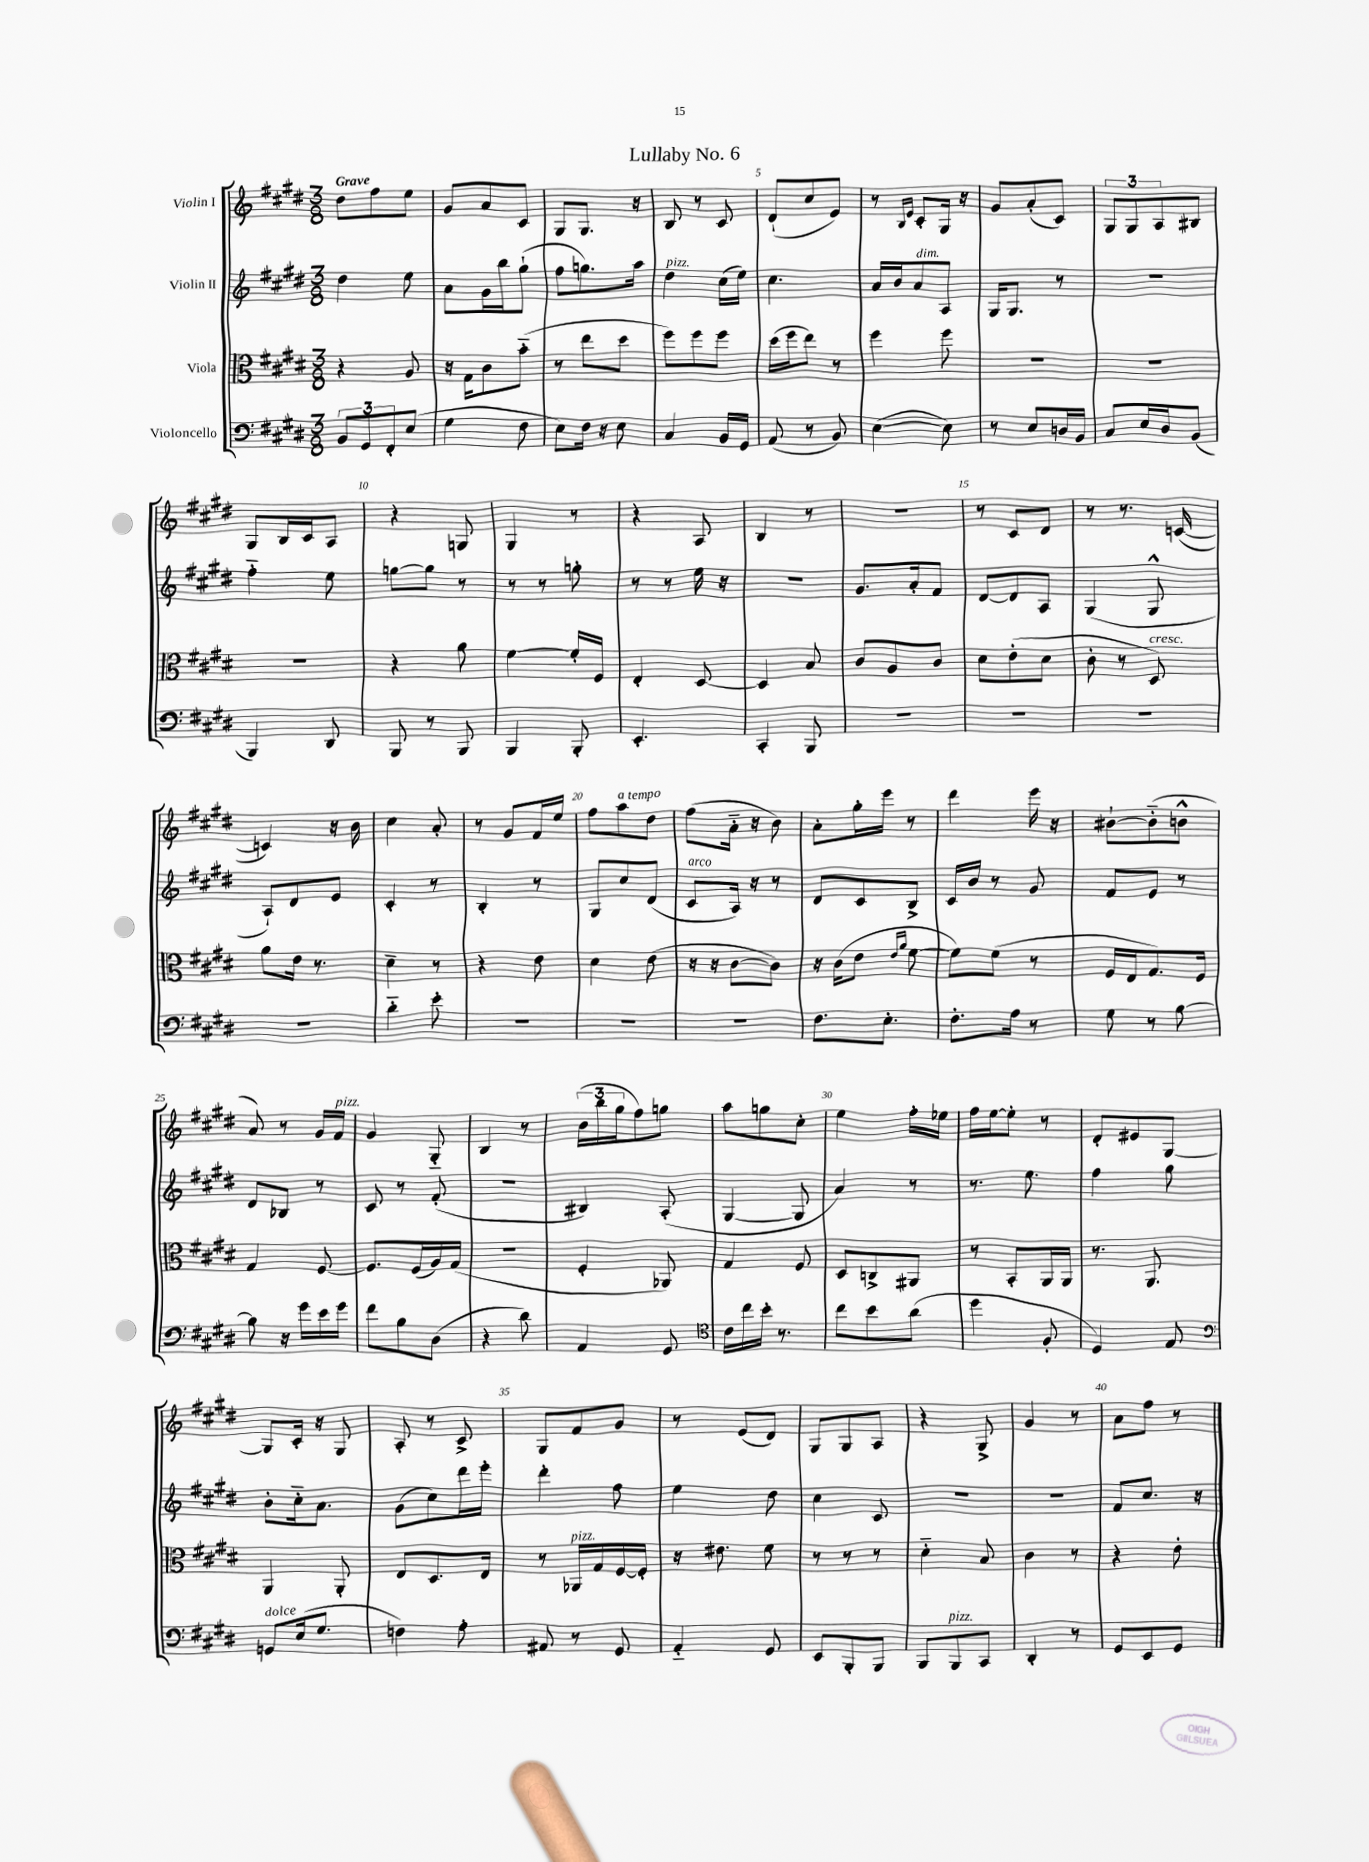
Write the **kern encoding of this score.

**kern	**kern	**kern	**kern
*staff4	*staff3	*staff2	*staff1
*clefF4	*clefC3	*clefG2	*clefG2
*k[f#c#g#d#]	*k[f#c#g#d#]	*k[f#c#g#d#]	*k[f#c#g#d#]
*M3/8	*M3/8	*M3/8	*M3/8
12BB/L	4r	4dd#\	8dd#\L
12GG#/	.	.	.
.	.	.	8ff#\
12FF#'/	.	.	.
(8E/J	8A/	8ee\	8ee\J
=	=	=	=
4G#\	16r	8a\L	8g#/L
.	16G#\LK	.	.
.	8c#\	16g#\L	8a/
.	.	16bb\J	.
8F#\	(8b'~\J	(8gg#`\J	8c#/J
=	=	=	=
8E\L)	8r	8ff#\L	8G#/L
16F#\Jk	8ee\L	8.gg\)	8.G#/J
16r	.	.	.
8E\	8dd#\J	.	.
.	.	16aa\Jk	16r
=	=	=	=
4C#/	8ff#\L)	4dd#\	8B/
.	8ff#\	.	8r
16BB/LL	8ff#\J	(16cc#\LL	8c#/
16GG#/JJ	.	16ee\JJ)	.
=	=	=	=
(8AA/	(16dd#\LL	4.cc#\	(8d#`/L
.	16ff#\J	.	.
8r	8ee\J)	.	8cc#/
8BB/)	8r	.	8e/J)
=	=	=	=
([4E\	4ff#\	16a/LL	8r
.	.	16b/J	.
.	.	.	16qqB/LL
.	.	.	16qqe/JJ
.	.	8a/	8c#'/L
8E\])	8ff#\	8A/J	16G#/Jk
.	.	.	16r
=	=	=	=
8r	4.r	16G#/LK	8g#/L
.	.	8.G#/J	.
8E/L	.	.	(8a'/
16D/L	.	8r	8c#/J)
16BB/JJ	.	.	.
=	=	=	=
8C#/L	4.r	4.r	12G#/L
.	.	.	12G#/
16E/L	.	.	.
.	.	.	12A/
16D#/J	.	.	.
(8BB/J	.	.	8B#/J
=	=	=	=
4BBB/)	4.r	4ff#'~\	8G#/L
.	.	.	16B/L
.	.	.	16c#/J
8DD#/	.	8ee\	8A/J
=	=	=	=
8BBB/	4r	[8gg\L	4r
8r	.	8gg\]J	.
8BBB/	8a\	8r	8G/
=	=	=	=
4BBB/	[4f#\	8r	4G#/
.	.	8r	.
8BBB'/	16f#'/]LL	8gg'\	8r
.	16F#/JJ	.	.
=	=	=	=
4.EE'/	4E'/	8r	4r
.	.	8r	.
.	[8D#/	16ee\	8A/
.	.	16r	.
=	=	=	=
4CC#'/	4D#/]	4.r	4B/
8BBB/	8B/	.	8r
=	=	=	=
4.r	8c#/L	8.g#/L	4.r
.	8A/	.	.
.	.	16a'/k	.
.	8c#/J	8f#/J	.
=	=	=	=
4.r	8d#\L	[8d#/L	8r
.	(8e'\	8d#/]	8c#/L
.	8d#\J	8A/J	8d#/J
=	=	=	=
4.r	8c#'\	(4G#/	8r
.	8r	.	8.r
.	8D#/)	8G#^^/	.
.	.	.	([16c/
=	=	=	=
4.r	8a\L	8A`/L)	4c/])
.	16e\Jk	8d#/	.
.	8.r	.	.
.	.	8e/J	16r
.	.	.	16b\
=	=	=	=
4d#'~\	4d#~\	4c#'/	4cc#\
8e'\	8r	8r	8a'/
=	=	=	=
4.r	4r	4B'/	8r
.	.	.	8g#/L
.	8e\	8r	16f#/L
.	.	.	16ee/JJ
=	=	=	=
4.r	4d#\	8G#/L	8ff#\L
.	.	8cc#/	8aa\
.	(8e\	(8d#/J	8dd#\J
=	=	=	=
4.r	16r	8c#/L	(8ff#\L
.	16r	.	.
.	[8c#\L	16A/Jk)	16a'~\Jk
.	.	16r	16r
.	8c#\]J)	8r	8b\)
=	=	=	=
8.F#\L	16r	8d#/L	8a'\L
.	(16c#\LK	.	.
.	8e\J	8c#/	16gg#'\L
8.E'\J	.	.	16eee\JJ
.	16qqe/LL	.	.
.	16qqa/JJ	.	.
.	[8f#\	8B^/J	8r
=	=	=	=
8.F#'\L	8f#\]L)	16c#/LL	4ddd#\
.	.	16b/JJ	.
.	(8f#\J	8r	.
16A\Jk	.	.	.
8r	8r	8g#/	16eee\
.	.	.	16r
=	=	=	=
8G#\	16F#/LL	8f#/L	[8b#`\L
.	16E/J	.	.
8r	8.G#/)	8e/J	(8b#'~\]
[8B\	.	8r	8b^^\J
.	16F#/Jk	.	.
=	=	=	=
8B\]	4G#/	8d#/L	8a/)
16r	.	8B-/J	8r
16g#\LL	.	.	.
16e\	[8F#/	8r	16g#/LL
16g#\JJ	.	.	16f#/JJ
=	=	=	=
8f#\L	8.F#/]L	8c#/	4g#/
8B\	.	8r	.
.	(16F#/L	.	.
(8D#\J	16A/)	(8f#'/	8G#'~/
.	(16G#/JJ	.	.
=	=	=	=
4r	4.r	4.r	4B/
8d#\)	.	.	8r
=	=	=	=
4AA/	4F#'/	4B#/)	(24b\LL
.	.	.	24bb\
.	.	.	24gg#\J
.	.	.	8ff#\)
8GG#/	8AA-/)	(8A'/	8gg\J
=	=	=	=
*clefC4	*	*	*
16c#\LL	4G#/	[4G#/	8aa\L
16cc#\	.	.	.
16b'\JJ	.	.	8gg\
8.r	.	.	.
.	8F#/	8G#/]	8cc#'\J
=	=	=	=
8cc#\L	8D#/L	4a/)	4ee\
8b\	8C^/	.	.
(8a\J	8AA#/J	8r	16ff#'\LL
.	.	.	16ee-\JJ
=	=	=	=
4dd#\	8r	8.r	16ff#\LL
.	.	.	[16ee\J
.	8BB'/L	.	8ee'\]J
.	.	8.ee\	.
8F#'/	16AA/L	.	8r
.	16AA/JJ	.	.
=	=	=	=
4D#/)	8.r	4ff#\	8d#'/L
.	.	.	8e#/
.	8.AA/	.	.
8E/	.	8gg#\	[8G#/J
=	=	=	=
*clefF4	*	*	*
8GG/L	4AA/	8b'\L	8G#/]L
(16E/k	.	16cc#'~\k	16c#'/Jk
8.G#/J	.	8.a\J	16r
.	8AA'/	.	8G#/
=	=	=	=
4F\)	8E/L	(8g#\L	8A'/
.	8.D#/	8cc#\)	8r
8A'\	.	16ddd#\L	8c#^/
.	16E/Jk	16eee'\JJ	.
=	=	=	=
8AA#/	8r	4ddd#'\	8G#/L
8r	16AA-/LL	.	8f#/
.	16G#/	.	.
8GG#/	[16F#/	8ff#\	8g#/J
.	16F#'/]JJ	.	.
=	=	=	=
4AA'~/	16r	4ee\	8r
.	8.e#\	.	.
.	.	.	(8e/L
8GG#/	8f#\	8dd#\	8d#/J)
=	=	=	=
8EE/L	8r	4cc#\	8G#/L
8BBB'/	8r	.	8G#/
8BBB/J	8r	8c#/	8A/J
=	=	=	=
8BBB/L	4d#'~\	4.r	4r
8BBB/	.	.	.
8CC#/J	8B/	.	8G#^/
=	=	=	=
4DD#'/	4c#\	4.r	4g#/
8r	8r	.	8r
=	=	=	=
8GG#/L	4r	8f#/L	8a\L
8EE/	.	8.cc#/J	8ff#\J
8GG#/J	8e'\	.	8r
.	.	16r	.
==	==	==	==
*-	*-	*-	*-
